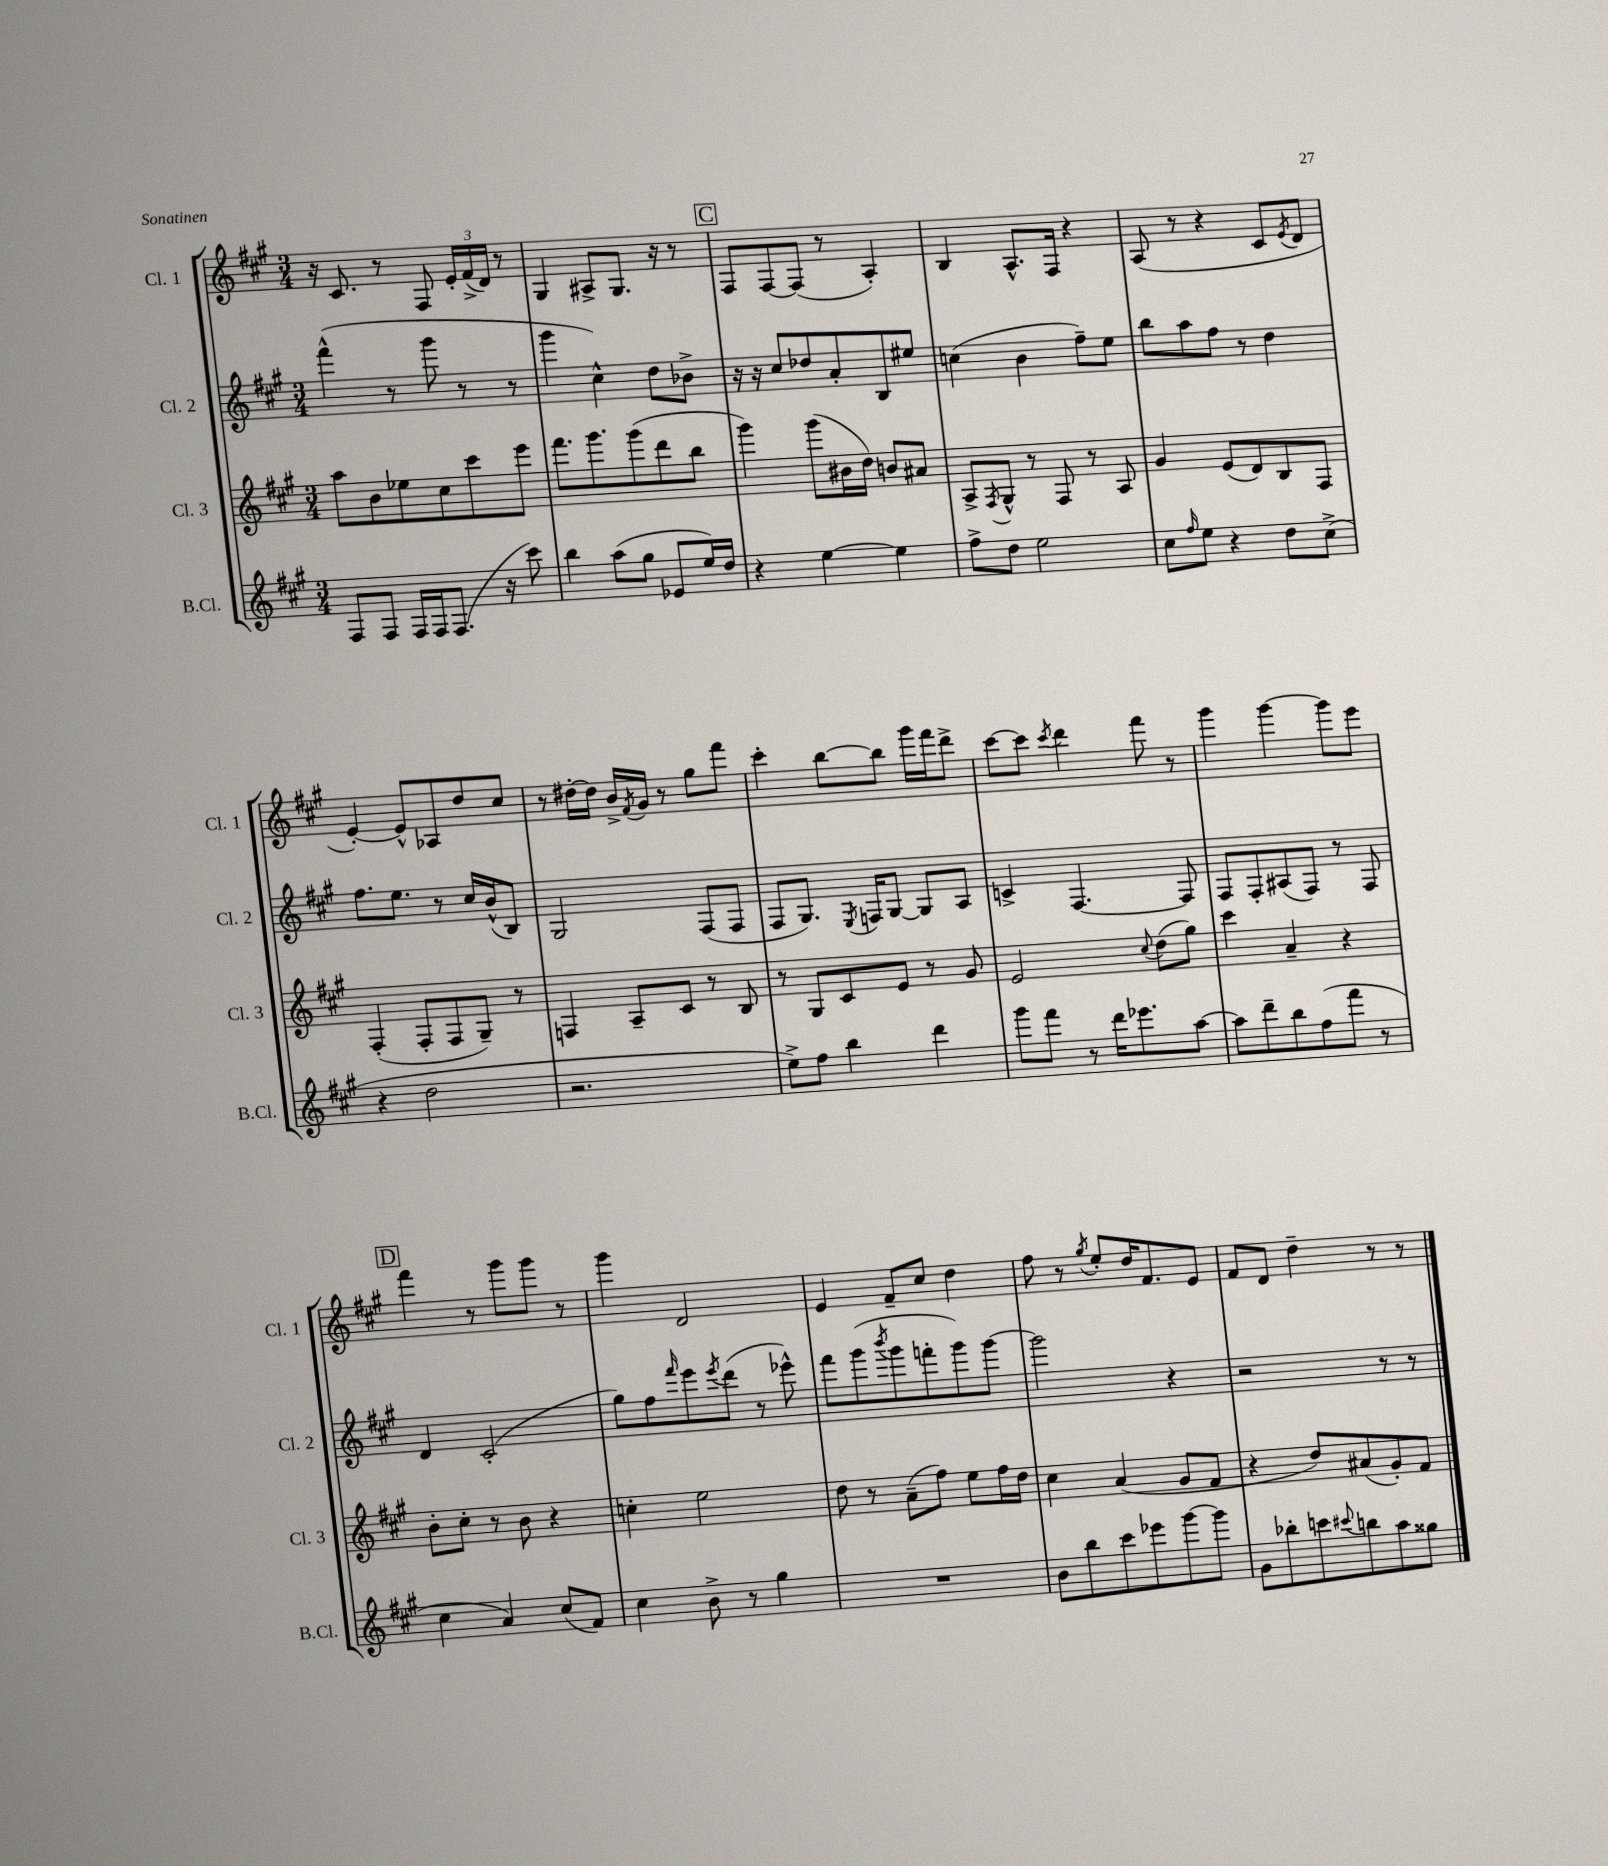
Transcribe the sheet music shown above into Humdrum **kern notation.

**kern	**kern	**kern	**kern
*staff4	*staff3	*staff2	*staff1
*clefG2	*clefG2	*clefG2	*clefG2
*k[f#c#g#]	*k[f#c#g#]	*k[f#c#g#]	*k[f#c#g#]
*M3/4	*M3/4	*M3/4	*M3/4
8F#	8aa	(4fff#^^	16r
.	.	.	8.c#
8F#	8b	.	.
16F#	8ee-	8r	8r
16F#	.	.	.
(8.F#	8cc#	8ggg#	8F#
.	8ccc#	8r	24e'
.	.	.	(24f#^
16r	.	.	.
.	.	.	24d)
8ccc#)	8eee	8r	8r
=	=	=	=
4bb	8.fff#	4ggg#	4G#
.	8.ggg#	.	.
(8aa	.	4cc#^^)	8A#^
8gg#	(8ggg#	.	8.G#
8e-	8ddd	8dd	.
.	.	.	16r
16ee)	8bb	8b-^	8r
16dd	.	.	.
=	=	=	=
4r	4ggg#)	16r	8F#
.	.	16r	.
.	.	8cc#	[8F#
[4ee	(8ggg#	8dd-	(8F#]
.	16b#	8a'	8r
.	16dd)	.	.
4ee]	8b	8B	4A')
.	8a#	8ee#	.
=	=	=	=
8ff#^	8A^	(4cc	4B
.	8qF#	.	.
8dd	8G#^^	.	.
2ee	8r	4b	8.A^^
.	8F#	.	.
.	.	.	16F#
.	8r	8ff#~)	4r
.	8A	8ee	.
=	=	=	=
8cc#	4g#	8bb	(8A
16qqff#	.	.	.
8ee	.	8aa	8r
4r	(8e	8ff#	4r
.	8d)	8r	.
8dd	8B	4dd	8c#
.	.	.	8qe
(8cc#^	8F#	.	8d
=	=	=	=
4r	(4F#'	8.ff#	[4e')
.	.	8.ee	.
2dd	8F#'	.	8e^^]
.	8F#	8r	8A-
.	8G#~)	16cc#	8dd
.	.	(16b^^	.
.	8r	8B)	8cc#
=	=	=	=
2.r	4F	2G#	8r
.	.	.	[16dd#'
.	.	.	16dd#]
.	8A~	.	16b^
.	.	.	8qf#
.	.	.	16g#
.	8c#	.	8r
.	8r	(8F#	8gg#
.	8B	8F#	8fff#
=	=	=	=
8ee^)	8r	8F#	4ccc#'
8ff#	8G#	8.G#)	.
4bb	8c#	.	[8bb
.	.	8qE	.
.	.	16F	.
.	8e	[8G#	8bb]
4ddd	8r	8G#]	16ggg#
.	.	.	16fff#
.	8g#	8A	8ddd^
=	=	=	=
8ggg#	2e	4c^	[8ccc#
8fff#	.	.	8ccc#]
.	.	.	8qccc#
8r	.	[4.F#	4ddd
16ddd	.	.	.
8.eee-	.	.	.
.	8qqcc#	.	.
.	(8dd	.	8fff#
[8aa	8gg#)	8F#]	8r
=	=	=	=
8aa]	4ccc#	8F#	4ggg#
8ddd~	.	8F#'	.
8bb	4a~	(8A#	[4ggg#
(8ff#	.	8F#)	.
8fff#	4r	8r	8ggg#]
8r	.	8F#	8eee
=	=	=	=
4cc#	8b'	4d	4fff#
.	8cc#'	.	.
4a)	8r	(2c#'	8r
.	8b	.	8ggg#
(8cc#	4r	.	8ggg#
8f#)	.	.	8r
=	=	=	=
4cc#	4cc'	8gg#)	4ggg#
.	.	8ff#	.
.	.	16qqfff#	.
8b^	2ee	8eee	2d
.	.	8qeee	.
8r	.	(8ddd	.
4gg#	.	8r	.
.	.	8eee-^^)	.
=	=	=	=
2.r	8dd	8fff#	4e
.	8r	(8ggg#	.
.	.	8qbbb	.
.	(8a~	8ggg#	8f#~
.	8ff#)	8fff'	8cc#
.	8ee	8ggg#)	4dd
.	16ff#	[8ggg#	.
.	16dd	.	.
=	=	=	=
8b	4cc#	2ggg#]	8ff#
8bb	.	.	8r
.	.	.	8qgg#
8ccc#	(4a	.	8ee'
8eee-	.	.	16dd
.	.	.	8.f#
[8ggg#	8g#	4r	.
8ggg#]	8f#	.	8e
=	=	=	=
8g#	4r	2r	8f#
8bb-'	.	.	8d
8ccc	8dd)	.	4dd~
8qqccc#	.	.	.
8bb	(8a#	.	.
8aa	8g#')	8r	8r
8gg##	8f#	8r	8r
==	==	==	==
*-	*-	*-	*-
